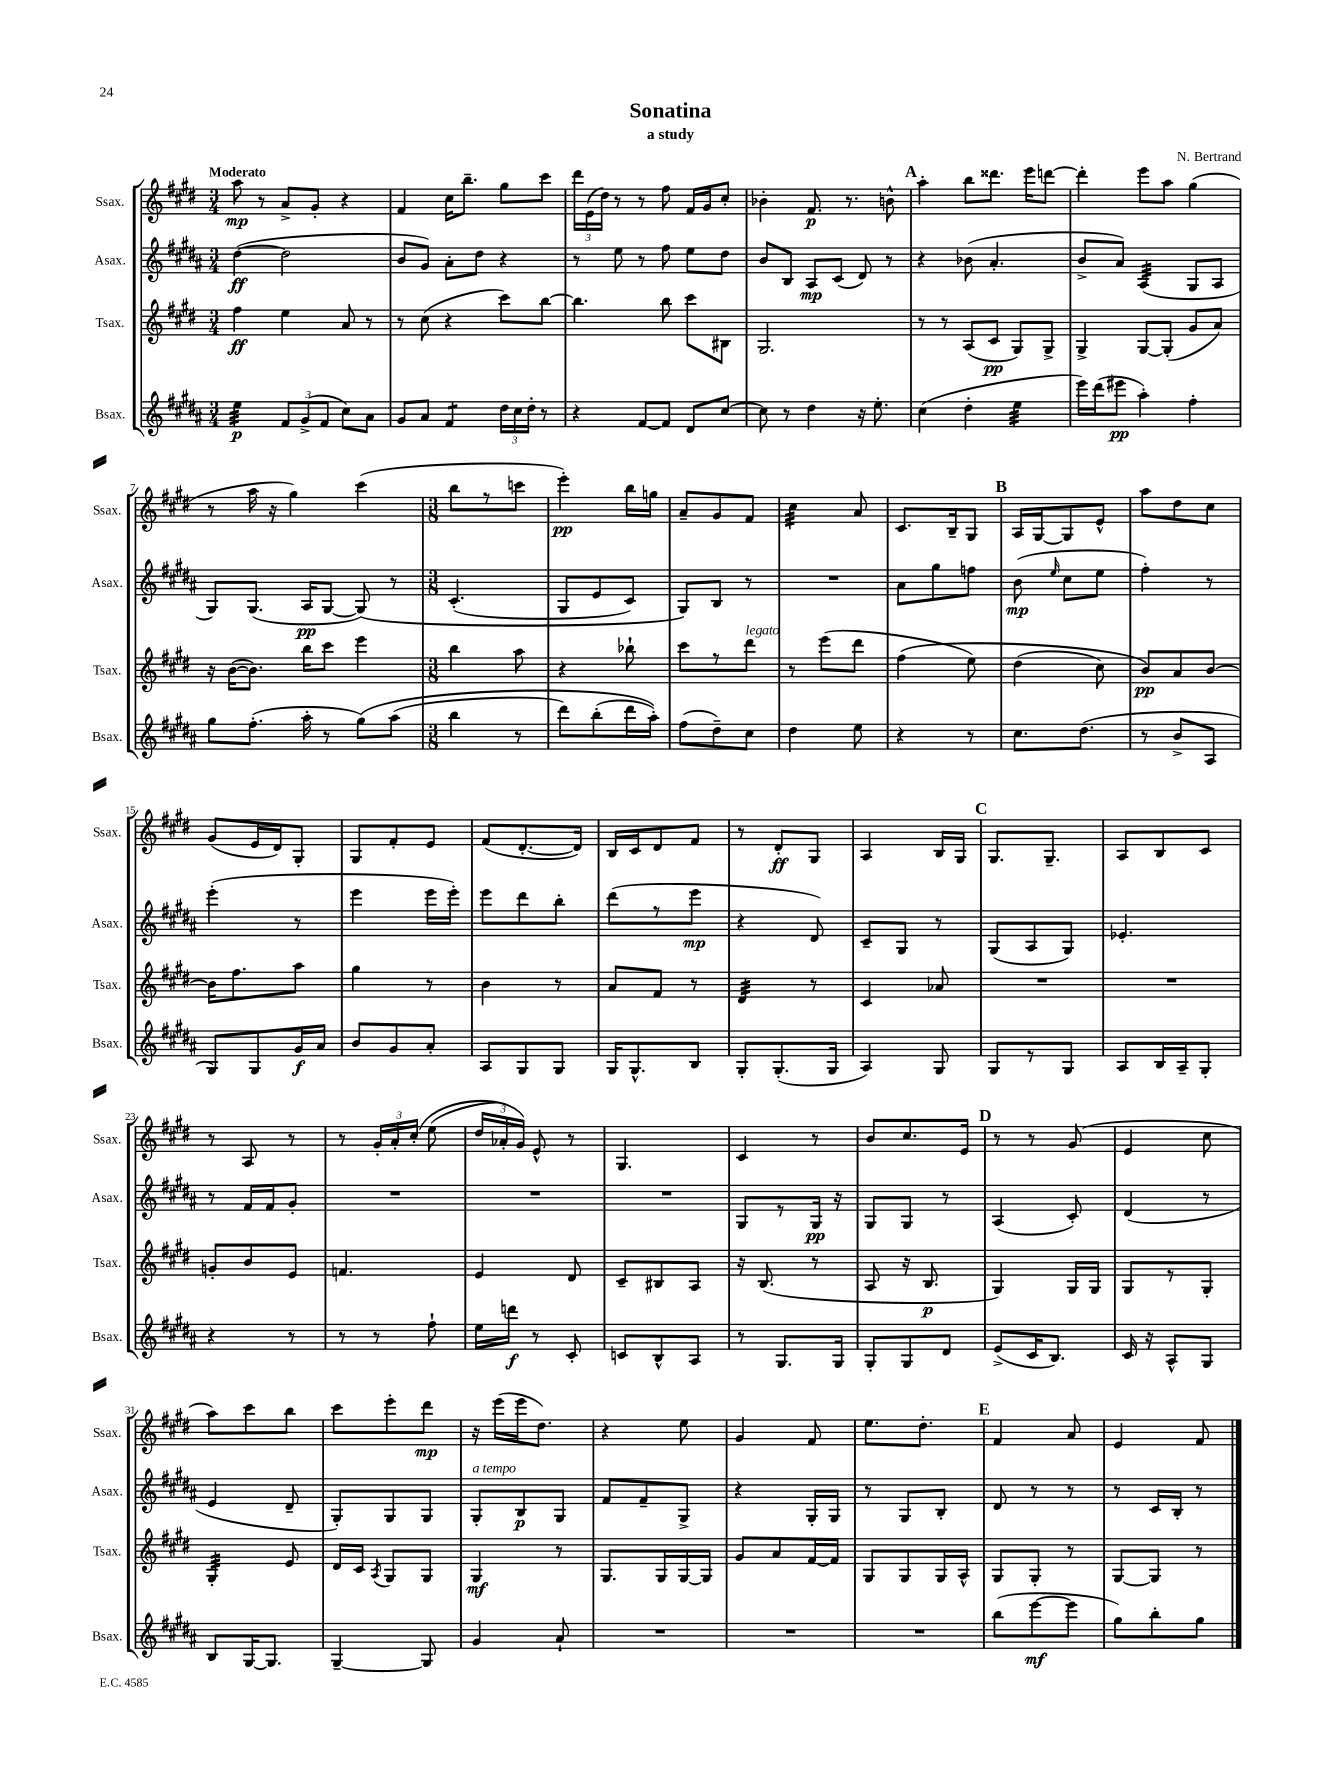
\header { title = "Sonatina" composer = "N. Bertrand" subtitle = "a study" }
<<
\new StaffGroup <<
\new Staff = "s0" \with { instrumentName = "Ssax." shortInstrumentName = "Ssax." } {
    \clef treble \key e \major \numericTimeSignature \time 3/4 \tempo "Moderato"
    \autoBeamOff a''8\mp r8 a'8[-> gis'8]-. r4 |
    fis'4 cis''16[ b''8.]-- gis''8[ cis'''8] |
    \tuplet 3/2 { dis'''16[ e'16( dis''16]) } r8 r8 fis''8 fis'16[ gis'16 cis''8]-. |
    bes'4-. fis'8.\p r8. b'8-^ |
    \mark \markup { \bold "A" } a''4-. b''8[ disis'''8.] e'''16[ d'''8]~ |
    d'''4-. e'''8[ a''8] gis''4( |
    r8 a''16 r16 gis''4) cis'''4( |
    \numericTimeSignature \time 3/8 b''8[ r8 c'''8] |
    e'''4-.\pp) b''16[ g''16] |
    a'8[-- gis'8 fis'8] |
    cis''4:32 a'8 |
    cis'8.[ b16-- gis8] |
    \mark \markup { \bold "B" } a16[ gis16~ gis8 e'8]-^ |
    a''8[ dis''8 cis''8] |
    gis'8[( e'16 dis'16) gis8]-. |
    gis8[ fis'8-. e'8] |
    fis'8[( dis'8.~-. dis'16]) |
    b16[ cis'16 dis'8 fis'8] |
    r8 dis'8[-.\ff gis8] |
    a4 b16[ gis16] |
    \mark \markup { \bold "C" } gis8.[ gis8.]-- |
    a8[ b8 cis'8] |
    r8 a8 r8 |
    r8 \tuplet 3/2 { gis'16[-. a'16-. cis''16]-.\( } e''8( |
    \tuplet 3/2 { dis''16[ aes'16-.) gis'16]\) } e'8-^ r8 |
    gis4. |
    cis'4 r8 |
    b'8[ cis''8. e'16] |
    \mark \markup { \bold "D" } r8 r8 gis'8( |
    e'4 cis''8 |
    a''8[) cis'''8 b''8] |
    cis'''8[ e'''8-. dis'''8]\mp |
    r16 e'''16[( e'''16 dis''8.]) |
    r4 e''8 |
    gis'4 fis'8 |
    e''8.[ dis''8.]-. |
    \mark \markup { \bold "E" } fis'4 a'8 |
    e'4 fis'8 \bar "|." |
}
\new Staff = "s1" \with { instrumentName = "Asax." shortInstrumentName = "Asax." } {
    \clef treble \key b \major \numericTimeSignature \time 3/4
    \autoBeamOff dis''4~\ff( dis''2 |
    b'8[ gis'8]) ais'8[-. dis''8] r4 |
    r8 e''8 r8 fis''8 e''8[ dis''8] |
    b'8[ b8] ais8[\mp cis'8]( dis'8) r8 |
    \mark \markup { \bold "A" } r4 bes'8( ais'4.-. |
    b'8[-> ais'8]) ais4:32( gis8[ ais8] |
    gis8[) gis8.]( ais16[\pp gis8]~ gis8)\( r8 |
    \numericTimeSignature \time 3/8 cis'4.-.( |
    gis8[ e'8 cis'8]) |
    gis8[\) b8] r8 |
    R4. |
    ais'8[ gis''8 f''8] |
    \mark \markup { \bold "B" } b'8\mp( \grace { e''16 } cis''8[ e''8] |
    fis''4-.) r8 |
    e'''4-.( r8 |
    e'''4 e'''16[ e'''16]-.) |
    e'''8[ dis'''8 b''8]-. |
    dis'''8[( r8 e'''8]\mp |
    r4 dis'8) |
    cis'8[-- gis8] r8 |
    \mark \markup { \bold "C" } gis8[( ais8 gis8]) |
    ees'4.-. |
    r8 fis'16[ fis'16 gis'8]-. |
    R4. |
    R4. |
    R4. |
    gis8[ r8 gis16]\pp r16 |
    gis8[ gis8] r8 |
    \mark \markup { \bold "D" } ais4( cis'8-.) |
    dis'4( r8 |
    e'4 dis'8-- |
    gis8[-.) gis8 gis8] |
    gis8[-.^\markup { \italic "a tempo" } b8\p gis8] |
    fis'8[ fis'8-- gis8]-> |
    r4 gis16[-. gis16] |
    r8 gis8[ b8]-. |
    \mark \markup { \bold "E" } dis'8 r8 r8 |
    r8 cis'16[ b16]-. r8 \bar "|." |
}
\new Staff = "s2" \with { instrumentName = "Tsax." shortInstrumentName = "Tsax." } {
    \clef treble \key e \major \numericTimeSignature \time 3/4
    \autoBeamOff fis''4\ff e''4 a'8 r8 |
    r8 cis''8( r4 cis'''8[) b''8]~ |
    b''4. b''8 cis'''8[ bis8] |
    gis2. |
    \mark \markup { \bold "A" } r8 r8 a8[( cis'8]\pp gis8[) gis8]-> |
    gis4-> gis8[~ gis8]-.( gis'8[ a'8]) |
    r16 b'16[~( b'8.]) b''16[ cis'''8] e'''4 |
    \numericTimeSignature \time 3/8 b''4 a''8 |
    r4 bes''8-! |
    cis'''8[ r8 dis'''8]^\markup { \italic "legato" } |
    r8 e'''8[( dis'''8] |
    fis''4\( e''8) |
    \mark \markup { \bold "B" } dis''4( cis''8) |
    b'8[\pp\) a'8 b'8]~ |
    b'16[ fis''8. a''8] |
    gis''4 r8 |
    b'4 r8 |
    a'8[ fis'8] r8 |
    dis'4:32 r8 |
    cis'4 aes'8 |
    \mark \markup { \bold "C" } R4. |
    R4. |
    g'8[-. b'8 e'8] |
    f'4. |
    e'4 dis'8 |
    cis'8[-- bis8 a8] |
    r16 b8.( r8 |
    a8 r16 b8.\p |
    \mark \markup { \bold "D" } gis4) gis16[ gis16] |
    gis8[ r8 gis8]-. |
    gis4:32-. e'8 |
    dis'16[ cis'16] \acciaccatura { a8 } gis8[ gis8] |
    gis4\mf r8 |
    gis8.[ gis16 gis16~ gis16] |
    gis'8[ a'8 fis'16~ fis'16] |
    gis8[ gis8 gis16 a16]-^ |
    \mark \markup { \bold "E" } gis8[ gis8]-. r8 |
    gis8[~ gis8] r8 \bar "|." |
}
\new Staff = "s3" \with { instrumentName = "Bsax." shortInstrumentName = "Bsax." } {
    \clef treble \key b \major \numericTimeSignature \time 3/4
    \autoBeamOff e''4:32\p \tuplet 3/2 { fis'8[ gis'8->( fis'8] } cis''8[) ais'8] |
    gis'8[ ais'8] fis'4:8 \tuplet 3/2 { dis''16[ cis''16 dis''16]-. } r8 |
    r4 fis'8[~ fis'8] dis'8[ cis''8]~ |
    cis''8 r8 dis''4 r16 e''8.-. |
    \mark \markup { \bold "A" } cis''4( dis''4-. e''4:32 |
    e'''16[) dis'''16( eis'''8]\pp ais''4-.) fis''4-. |
    gis''8[ fis''8.]-.( ais''16-. r8 gis''8[)\( ais''8]( |
    \numericTimeSignature \time 3/8 b''4 r8 |
    dis'''8[) b''8-.( dis'''16 ais''16]-.)\) |
    fis''8[( dis''8--) cis''8] |
    dis''4 e''8 |
    r4 r8 |
    \mark \markup { \bold "B" } cis''8.[ dis''8.]( |
    r8 b'8[-> ais8] |
    gis8[) gis8 gis'16\f ais'16] |
    b'8[ gis'8 ais'8]-. |
    ais8[ gis8 gis8] |
    gis16[ gis8.-^ b8] |
    gis8[-. gis8.-.( gis16] |
    ais4) gis8 |
    \mark \markup { \bold "C" } gis8[ r8 gis8] |
    ais8[ b16 ais16-- gis8]-. |
    r4 r8 |
    r8 r8 fis''8-! |
    e''16[ d'''16]\f r8 cis'8-. |
    c'8[ b8-^ ais8] |
    r8 gis8.[ gis16] |
    gis8[-. gis8 dis'8] |
    \mark \markup { \bold "D" } e'8[->( cis'16 b8.]) |
    cis'16 r16 ais8[-^ gis8] |
    b8[ gis16~ gis8.] |
    gis4~-- gis8 |
    gis'4 ais'8-! |
    R4. |
    R4. |
    R4. |
    \mark \markup { \bold "E" } b''8[( e'''8~\mf e'''8] |
    gis''8[) b''8-. gis''8] \bar "|." |
}
>>
>>
